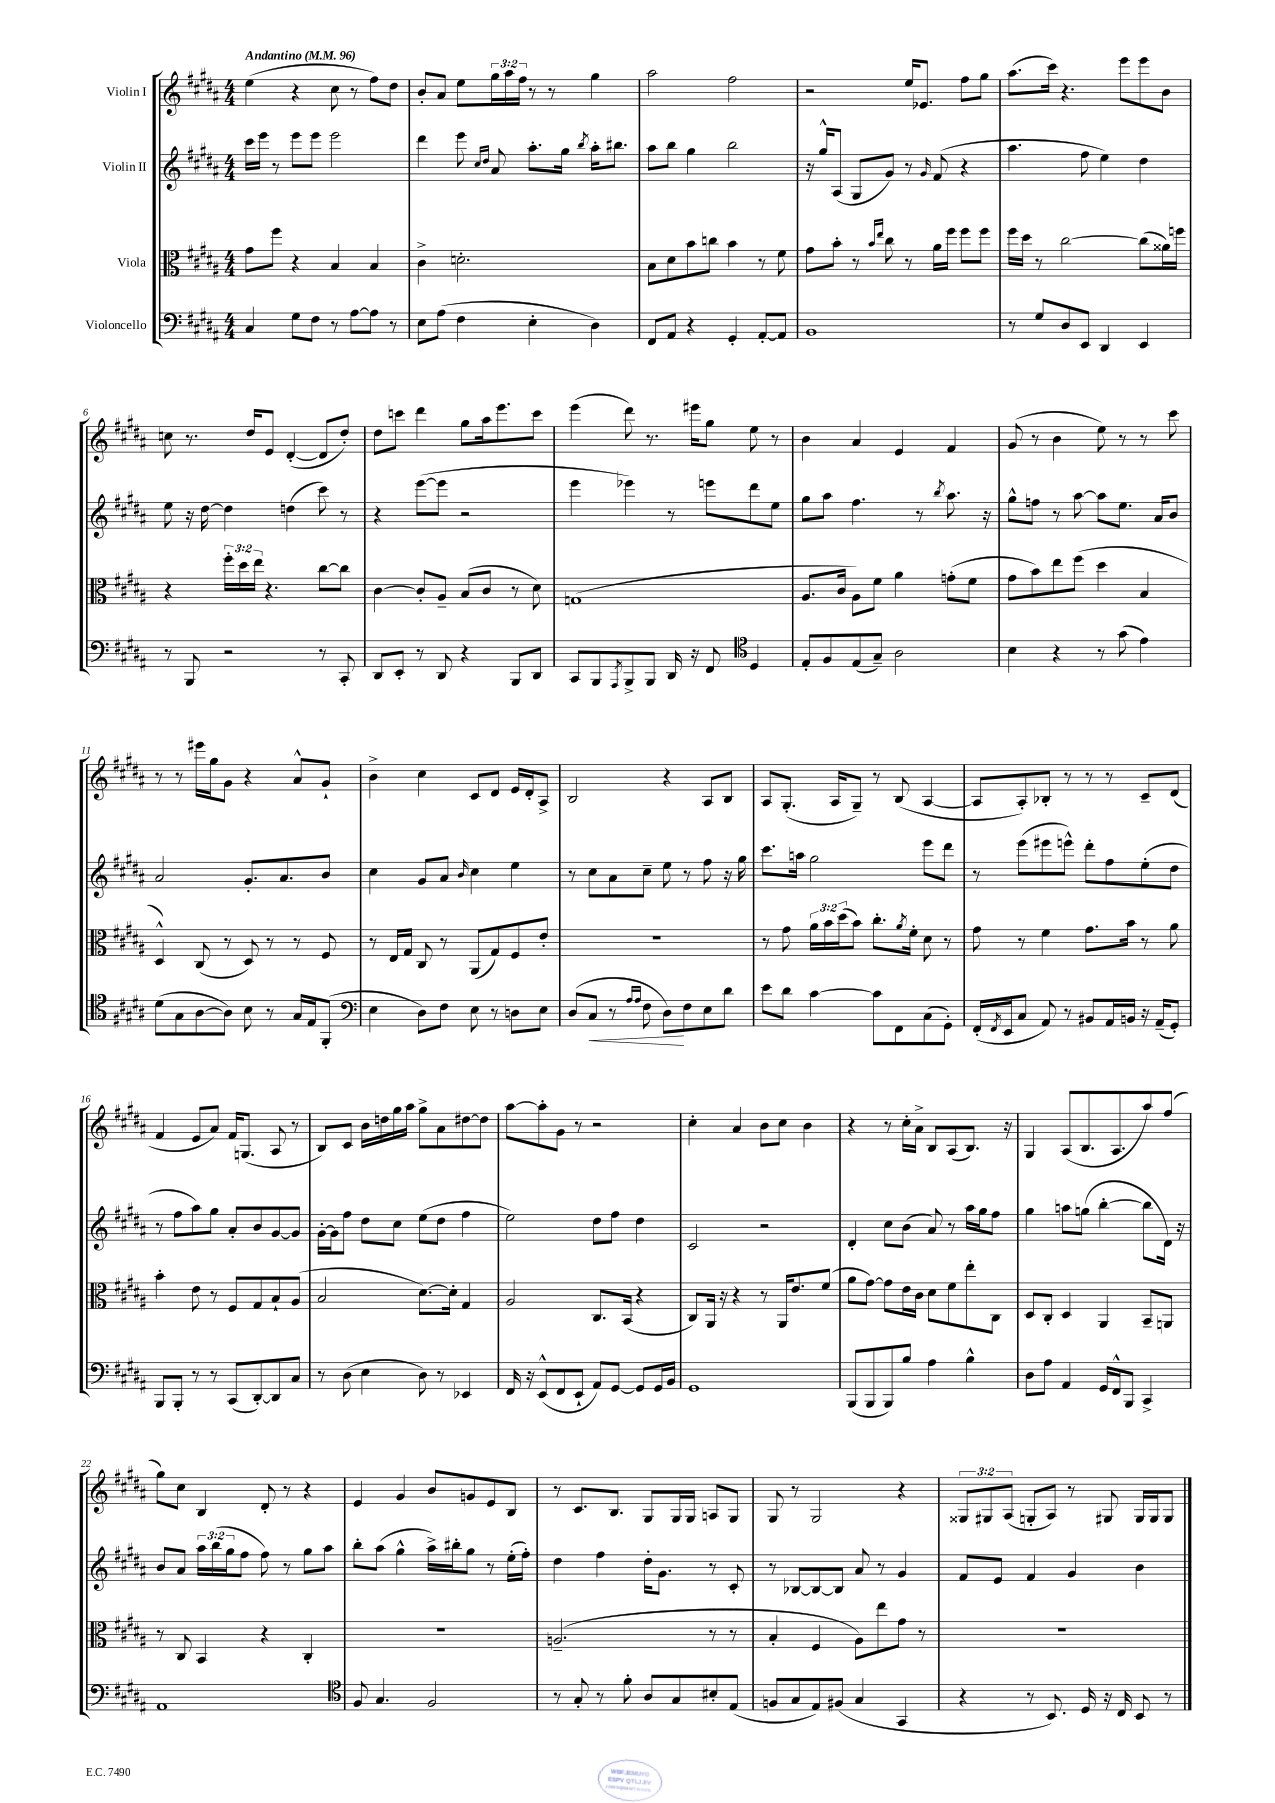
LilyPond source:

<<
\new StaffGroup <<
\new Staff = "s0" \with { instrumentName = "Violin I" } {
    \clef treble \key b \major \numericTimeSignature \time 4/4 \override Staff.TupletNumber.text = #tuplet-number::calc-fraction-text \tempo "Andantino" 4 = 96
    e''4( r4 cis''8 r8 fis''8) dis''8 |
    b'8-. ais'8 e''8 \tuplet 3/2 { gis''16 ais''16 fis''16 } r8 r8 gis''4 |
    ais''2 fis''2 |
    r2 e''16 ees'8. fis''8 gis''8 |
    ais''8.( cis'''16) r4. e'''8 e'''8 b'8 |
    c''8 r8. dis''16 e'8 dis'4~-.( dis'8 dis''8-.) |
    dis''8 c'''8 dis'''4 gis''8 ais''16 e'''8. c'''8 |
    e'''4( dis'''8) r8. eis'''16 gis''8 e''8 r8 |
    b'4 ais'4 e'4 fis'4 |
    gis'8( r8 b'4 e''8) r8 r8 cis'''8 |
    r8 r8 eis'''16 gis''16 gis'8 r4 ais'8-^ gis'8-! |
    b'4-> cis''4 cis'8 dis'8 e'16 dis'16-. ais8-> |
    b2 r4 ais8 b8 |
    ais8 gis8.-.( ais16 gis8--) r8 b8( ais4~ |
    ais8 ais8-.) bes8-. r8 r8 r8 cis'8-- dis'8( |
    fis'4 e'8 ais'8) fis'16 g8.( ais8 r8 |
    b8) cis'8 b'16 d''16 gis''16 ais''16 gis''8-> ais'8 dis''8~ dis''8 |
    ais''8~ ais''8-. gis'8 r8 r2 |
    cis''4-. ais'4 b'8 cis''8 b'4 |
    r4 r8 cis''16-. ais'16-> b8 ais8( b8.) r16 |
    gis4 ais8( b8. ais8. ais''8) fis''8( |
    gis''8) cis''8 b4 dis'8-. r8 r4 |
    e'4 gis'4 b'8 g'8 e'8 b8 |
    r8 cis'8. b8. gis8 gis16 gis16 a8 gis8 |
    gis8 r8 gis2 r4 |
    \tuplet 3/2 { gisis8 gis8 ais8( } g8-. ais8) r8 gis8 gis16 gis16 gis8 \bar "|." |
}
\new Staff = "s1" \with { instrumentName = "Violin II" } {
    \clef treble \key b \major \numericTimeSignature \time 4/4 \override Staff.TupletNumber.text = #tuplet-number::calc-fraction-text
    cis'''16 e'''16 r8 e'''8 e'''8 e'''2 |
    dis'''4 e'''8 \grace { cis''16 dis''16 } ais'8 ais''8.-. gis''16 \acciaccatura { b''8 } ais''16-. bis''8. |
    ais''8 b''8 gis''4 b''2 |
    r16 gis''16-^ ais8( gis8 gis'8) r8 \grace { gis'16 } fis'8( r4 |
    ais''4. fis''8 e''4) dis''4 |
    e''8 r16 dis''16~ dis''4 d''4( cis'''8) r8 |
    r4 e'''8~( e'''8 r2 |
    e'''4 ees'''4) r8 e'''8 dis'''8 e''8 |
    gis''8 ais''8 fis''4. r8 \acciaccatura { b''8 } ais''8. r16 |
    gis''8-^ f''8 r8 ais''8~ ais''8 e''8. ais'16 b'8 |
    ais'2 gis'8.-. ais'8. b'8 |
    cis''4 gis'8 ais'8 \grace { b'16 } cis''4 e''4 |
    r8 cis''8 ais'8 cis''8-- e''8 r8 fis''8 r16 gis''16 |
    cis'''8. a''16 gis''2 e'''8 dis'''8 |
    r8 e'''8( eis'''8 e'''8-^) dis'''8-. fis''8 e''8-.( dis''8 |
    r8 fis''8 ais''8) gis''8 ais'8-. b'8 gis'8~ gis'8 |
    gis'16~-. gis'16 fis''8 dis''8 cis''8 e''8( dis''8 fis''4 |
    e''2) dis''8 fis''8 dis''4 |
    cis'2 r2 |
    dis'4-. cis''8 b'8( ais'8) r8 ais''16 gis''16 fis''8 |
    gis''4 a''8 g''8( b''4~-. b''8 dis'16) r16 |
    b'8 ais'8 \tuplet 3/2 { ais''16 b''16( gis''16 } fis''8 fis''8) r8 gis''8 ais''8 |
    b''8-. ais''8( gis''4-^ ais''16->) bis''16-. gis''8 r8 e''16-.( fis''16-.) |
    dis''4 fis''4 dis''16-. gis'8. r8 cis'8-. |
    r8 bes8~ bes8~ bes8 ais'8 r8 gis'4 |
    fis'8 e'8 fis'4 gis'4 b'4 \bar "|." |
}
\new Staff = "s2" \with { instrumentName = "Viola" } {
    \clef alto \key b \major \numericTimeSignature \time 4/4 \override Staff.TupletNumber.text = #tuplet-number::calc-fraction-text
    gis'8 fis''8 r4 b4 b4 |
    cis'4-> d'2.-. |
    b8 dis'8 b'8 c''8 b'4 r8 fis'8 |
    gis'8 b'8-. r8 \grace { b'16 e''16 } cis''8 r8 ais'16 fis''16 fis''8 fis''8 |
    fis''16 dis''16 r8 cis''2~ cis''8( aisis'16) f''16 |
    r4 \tuplet 3/2 { fis''16-. dis''16 e''16 } r4. cis''8~ cis''8 |
    cis'4~ cis'8-. ais8-- b8( cis'8 r8 dis'8) |
    g1( |
    ais8. cis'16 ais8) fis'8 ais'4 g'8-.( fis'8 |
    gis'8 b'8) e''8 fis''8( dis''4 b4 |
    dis4-^) cis8( r8 dis8) r8 r8 fis8 |
    r8 e16 gis16 cis8 r8 ais,8( gis8) fis8 e'8-. |
    r1 |
    r8 gis'8 \tuplet 3/2 { ais'16 b'16 dis''16( } b'8) cis''8.-. \acciaccatura { ais'8 } fis'16-. dis'8 r8 |
    gis'8 r8 fis'4 gis'8. b'16 r8 ais'8 |
    b'4-. e'8 r8 fis8 gis8 b8-! ais8( |
    b2 dis'8.~) dis'16-. gis4 |
    ais2 cis8. b,16( r4 |
    cis8) ais,16 r16 r4 r8 ais,16 e'8. fis'8( |
    ais'8 gis'8~) gis'8 e'16 cis'16 dis'8 fis'8 e''8-. cis8 |
    dis8 cis8-. dis4 ais,4 b,8-- a,8 |
    r8 cis8 b,4 r4 cis4-. |
    R1 |
    a2.--( r8 r8 |
    b4-. fis4 ais8) e''8 gis'8 r8 |
    R1 \bar "|." |
}
\new Staff = "s3" \with { instrumentName = "Violoncello" } {
    \clef bass \key b \major \numericTimeSignature \time 4/4
    cis4 gis8 fis8 r8 ais8~ ais8 r8 |
    e8 ais8( fis4 e4-. dis4) |
    fis,8 ais,8 r4 gis,4-. ais,8~-. ais,8 |
    b,1 |
    r8 gis8 dis8 e,8 dis,4 e,4 |
    r8 b,,8 r2 r8 cis,8-. |
    dis,8 e,8-. r8 dis,8 r4 b,,8 dis,8 |
    cis,8 b,,8 \acciaccatura { ais,,8 } b,,8-> b,,8 dis,16 r16 fis,8 \clef tenor dis4 |
    e8-. fis8 e8( gis8--) ais2 |
    b4 r4 r8 gis'8( e'4) |
    dis'8( gis8 ais8~ ais8) b8 r8 gis16 e16 fis,8-.( |
    \clef bass e4 dis8) fis8 e8 r8 d8 e8 |
    dis8( cis8\< r8 \grace { ais16 ais16 } fis8 dis8\!) fis8 e8 dis'8 |
    e'8 dis'8 cis'4~ cis'8 fis,8 cis8( gis,8-.) |
    fis,16-.( \acciaccatura { fis,8 } e,16 cis8 ais,8) r8 bis,8 ais,16 b,16 r16 ais,16--( gis,8-.) |
    b,,8 b,,8-. r8 r8 cis,8( dis,8~-.) dis,8 cis8 |
    r8 dis8( e4 dis8) r8 ees,4 |
    fis,16 r16 e,8-^( fis,8 e,8-! ais,8) gis,8~ gis,8 gis,16 b,16 |
    gis,1 |
    b,,8( b,,8 b,,8) b8 ais4 b4-^ |
    dis8 ais8 ais,4 gis,16 fis,16-^ b,,8 cis,4-> |
    ais,1 |
    \clef tenor fis8 gis4. fis2 |
    r8 gis8-. r8 fis'8-. ais8 gis8 bis8-. e8( |
    f8 gis8 e8) fis8( gis4 gis,4 |
    r4 r8 b,8.) dis16 r16 cis16 b,8 r8 \bar "|." |
}
>>
>>
